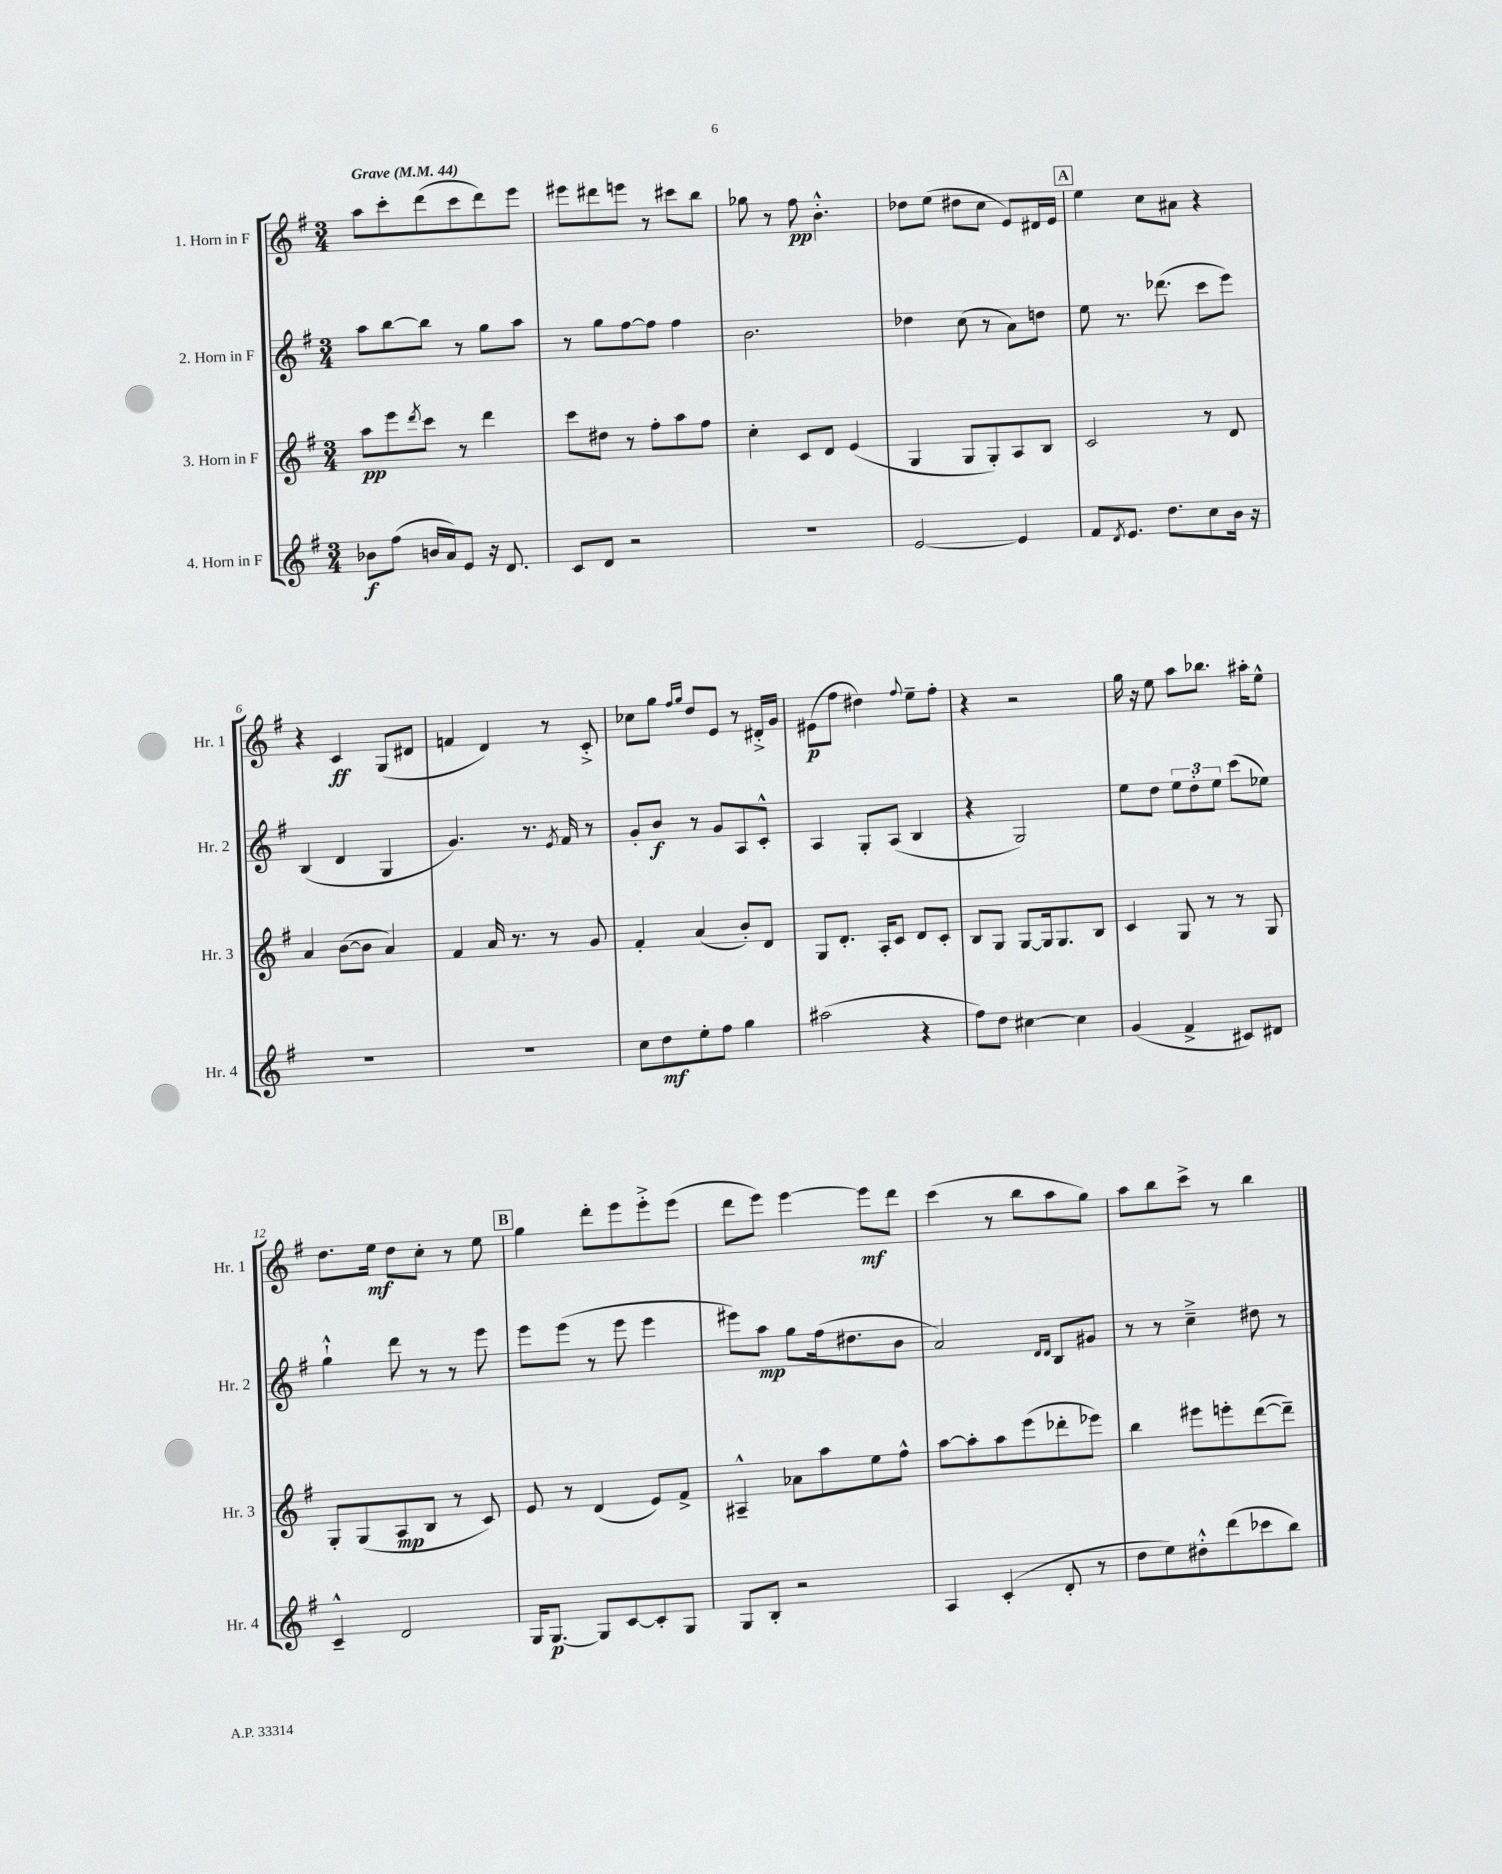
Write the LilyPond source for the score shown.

<<
\new StaffGroup <<
\new Staff = "s0" \with { instrumentName = "1. Horn in F" shortInstrumentName = "Hr. 1" } {
    \clef treble \key g \major \numericTimeSignature \time 3/4 \tempo "Grave" 4 = 44
    a''8 c'''8-. d'''8( c'''8 d'''8) e'''8 |
    eis'''8 dis'''8 e'''8 r8 cis'''8 b''8 |
    ges''8 r8 fis''8\pp b'4.-.-^ |
    des''8 e''8( dis''8 c''8 e'8) dis'16 e'16 |
    \mark \markup { \box "A" } e''4 c''8 ais'8 r4 |
    r4 c'4\ff g8( dis'8 |
    f'4 d'4) r8 c'8-.-> |
    ces''8 g''8 \grace { fis''16 g''16 } d''8 e'8 r8 dis'16-.-> g'16 |
    eis'8\p( fis''8 dis''4) \appoggiatura { fis''8 } e''8-- fis''8-. |
    r4 r2 |
    g''16 r16 e''8 a''8 bes''8. ais''16-. e''8-^ |
    d''8. e''16\mf d''8 c''8-. r8 e''8 |
    \mark \markup { \box "B" } g''4 d'''8-. e'''8 e'''8-.-> e'''8( |
    d'''8 e'''8) e'''4~ e'''8\mf d'''8 |
    c'''4( r8 b''8 a''8 g''8) |
    a''8 b''8 c'''8-> r8 b''4 \bar "|." |
}
\new Staff = "s1" \with { instrumentName = "2. Horn in F" shortInstrumentName = "Hr. 2" } {
    \clef treble \key g \major \numericTimeSignature \time 3/4
    a''8 b''8~ b''8 r8 g''8 a''8 |
    r8 g''8 fis''8~ fis''8 fis''4 |
    b'2. |
    des''4 c''8( r8 a'8) d''8 |
    \mark \markup { \box "A" } e''8 r8. des'''8.( c'''8 e'''8) |
    b4( d'4 g4 |
    g'4.) r8. \acciaccatura { e'8 } fis'16 r8 |
    g'8-. b'8\f r8 g'8 a8 c'8-.-^ |
    a4 g8-. a8( b4 |
    r4 g2) |
    e''8 d''8 \tuplet 3/2 { e''8 d''8-. e''8 } c'''8( ees''8) |
    g''4-!-^ d'''8 r8 r8 e'''8 |
    \mark \markup { \box "B" } e'''8 e'''8( r8 e'''8 e'''4 |
    eis'''8) a''8\mp g''8 fis''16( dis''8. b'8 |
    a'2) \grace { d'16 d'16 } b8 gis'8 |
    r8 r8 c''4---> dis''8 r8 \bar "|." |
}
\new Staff = "s2" \with { instrumentName = "3. Horn in F" shortInstrumentName = "Hr. 3" } {
    \clef treble \key g \major \numericTimeSignature \time 3/4
    a''8\pp e'''8 \acciaccatura { d'''8 } c'''8 r8 d'''4 |
    c'''8 dis''8 r8 fis''8-. a''8 fis''8 |
    c''4-. c'8 d'8 e'4( |
    g4 g8 g8-.) a8 b8 |
    \mark \markup { \box "A" } c'2 r8 d'8 |
    a'4 b'8~( b'8 a'4) |
    fis'4 a'16 r8. r8 g'8 |
    fis'4-. a'4( b'8-.) d'8 |
    g8 d'8.-. a16-. c'8 d'8 c'8-. |
    b8 g8 g8~ g16 g8. b8 |
    c'4 g8 r8 r8 g8 |
    g8-. g8( a8\mp b8 r8 c'8) |
    \mark \markup { \box "B" } e'8 r8 d'4( e'8) fis'8-> |
    ais4---^ aes'8 a''8 e''8 fis''8-^ |
    a''8~ a''8-. a''8 e'''8( des'''8-. ees'''8) |
    b''4 eis'''8 e'''8-. d'''8~( d'''8--) \bar "|." |
}
\new Staff = "s3" \with { instrumentName = "4. Horn in F" shortInstrumentName = "Hr. 4" } {
    \clef treble \key g \major \numericTimeSignature \time 3/4
    bes'8\f fis''8( b'16 a'16) e'8 r16 d'8. |
    c'8 d'8 r2 |
    R2. |
    e'2~ e'4 |
    \mark \markup { \box "A" } fis'8 \acciaccatura { d'8 } e'8. d''8. c''8 b'16 r16 |
    R2. |
    R2. |
    c''8 d''8\mf e''8-. fis''8 g''4 |
    ais''2( r4 |
    fis''8) d''8 cis''4~ cis''4 |
    g'4( fis'4-> cis'8) dis'8 |
    c'4---^ d'2 |
    \mark \markup { \box "B" } g16 g8.~\p g8 c'8~ c'8-. g8 |
    g8 b8-. r2 |
    a4 c'4-.( d'8-. r8 |
    d''8 e''8) dis''8-.-^ d'''8( ces'''8 b''8) \bar "|." |
}
>>
>>
